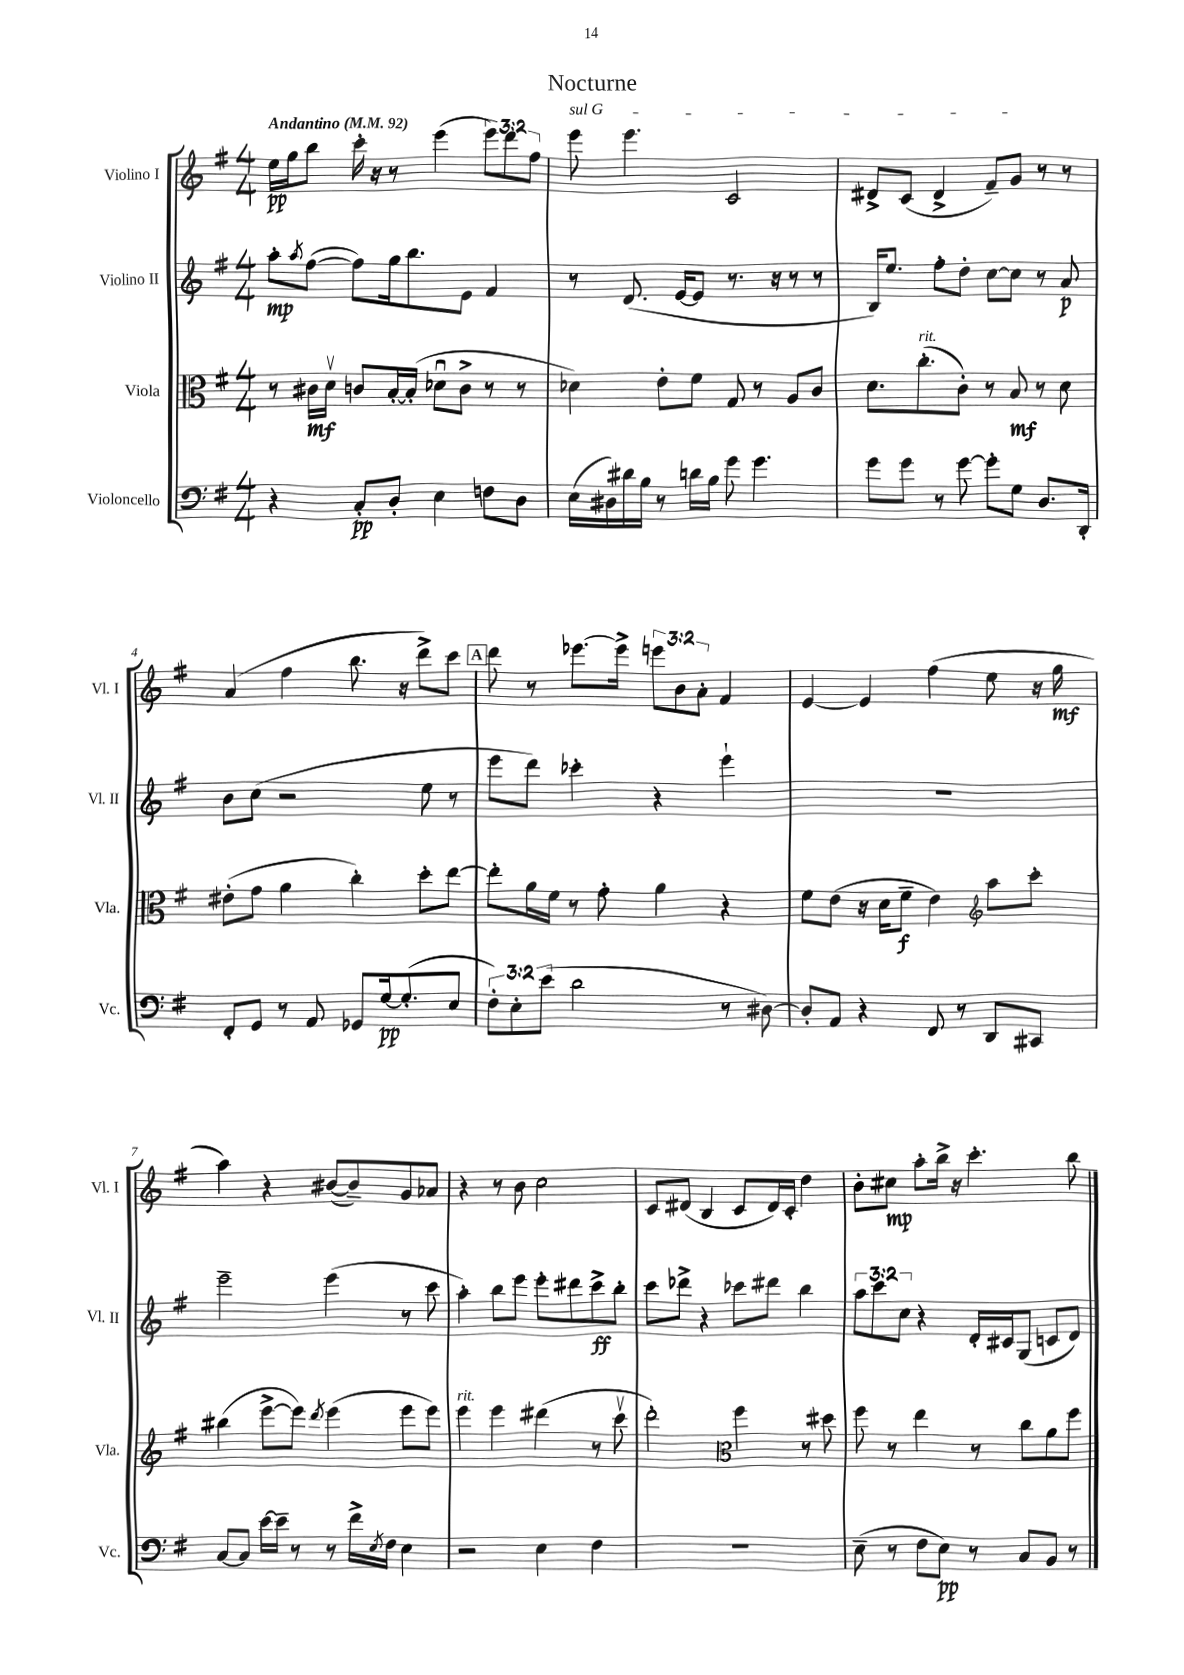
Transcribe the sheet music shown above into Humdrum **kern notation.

**kern	**dynam	**kern	**dynam	**kern	**dynam	**kern	**dynam
*part4	*part4	*part3	*part3	*part2	*part2	*part1	*part1
*staff4	*staff4	*staff3	*staff3	*staff2	*staff2	*staff1	*staff1
*I"Violoncello	*	*I"Viola	*	*I"Violino II	*	*I"Violino I	*
*I'Vc.	*	*I'Vla.	*	*I'Vl. II	*	*I'Vl. I	*
*clefF4	*	*clefC3	*	*clefG2	*	*clefG2	*
*k[f#]	*	*k[f#]	*	*k[f#]	*	*k[f#]	*
*M4/4	*	*M4/4	*	*M4/4	*	*M4/4	*
*MM92	*	*MM92	*	*MM92	*	*MM92	*
=1	=1	=1	=1	=1	=1	=1	=1
!	!	!	!	!	!	!LO:TX:a:B:t=Andantino	!
4r	.	8r	.	8aa'\L	mp	16ee\LL	pp
.	.	.	.	.	.	16gg\J	.
.	.	.	.	8qaa/	.	.	.
.	.	16c#X\LL	mf	([8ff#\J	.	8bb\J	.
.	.	16dv\JJ	.	.	.	.	.
8C'/L	pp	8cn/L	.	8ff#\L])	.	16ccc'\	.
.	.	.	.	.	.	16r	.
8D'/J	.	[16B'/L	.	16gg\k	.	8r	.
.	.	(16B'/JJ]	.	8.bb\	.	.	.
4E\	.	8d-Xu\L	.	.	.	(4eee\	.
.	.	8c^\J	.	8e\J	.	.	.
8Fn\L	.	8r	.	4f#/	.	12eee\L)	.
.	.	.	.	.	.	12ddd\	.
8D\J	.	8r	.	.	.	.	.
.	.	.	.	.	.	12ff#\J	.
=2	=2	=2	=2	=2	=2	=2	=2
!	!	!	!	!	!	!LO:TX:a:i:t=sul G	!
(16E\LL	.	4d-X\)	.	8r	.	8eee\	.
16D#X\)	.	.	.	.	.	.	.
16d#X\	.	.	.	(8.d/	.	4.eee\	.
16B\JJ	.	.	.	.	.	.	.
8r	.	8e'\L	.	.	.	.	.
.	.	.	.	[16e/KL	.	.	.
16dn\LL	.	8f#\J	.	8e/J]	.	.	.
16B\JJ	.	.	.	.	.	.	.
8g\	.	8G/	.	8.r	.	2c/	.
4.g\	.	8r	.	.	.	.	.
.	.	.	.	16r	.	.	.
.	.	8A/L	.	8r	.	.	.
.	.	8c/J	.	8r	.	.	.
=3	=3	=3	=3	=3	=3	=3	=3
8g\L	.	8.d\L	.	16B/KL)	.	8d#X^/L	.
.	.	.	.	8.ee/J	.	.	.
8g\J	.	.	.	.	.	(8c/J	.
!	!	!LO:TX:a:i:t=rit.	!	!	!	!	!
.	.	(8.cc'\	.	.	.	.	.
8r	.	.	.	8ff#'\L	.	4d#^/	.
[8g\	.	8c'\J)	.	8dd'\J	.	.	.
8g'\L]	.	8r	.	[8cc\L	.	8f#~/L)	.
8G\J	.	8B/	mf	8cc\J]	.	8g/J	.
8.D/L	.	8r	.	8r	.	8r	.
.	.	8d\	.	8a/	p	8r	.
16DD'/Jk	.	.	.	.	.	.	.
!!LO:LB:g=z
=4	=4	=4	=4	=4	=4	=4	=4
8FF#'/L	.	(8e#X'\L	.	8b\L	.	(4a/	.
8GG/J	.	8g\J	.	(8cc\J	.	.	.
8r	.	4a\	.	2r	.	4ff#\	.
8AA/	.	.	.	.	.	.	.
8GG-X/L	.	4cc'\)	.	.	.	8.bb\	.
[16G/k	pp	.	.	.	.	.	.
(8.G'/]	.	.	.	.	.	16r	.
.	.	8dd'\L	.	8ee\	.	8ddd^\L)	.
8E/J	.	[8ee\J	.	8r	.	8ccc\J	.
!!LO:REH:place=s1:t=A
=5	=5	=5	=5	=5	=5	=5	=5
12F#'\L)	.	8ee'\L]	.	8eee\L	.	8ddd\	.
12E'\	.	.	.	.	.	.	.
.	.	16a\L	.	8ddd\J)	.	8r	.
(12e\J	.	.	.	.	.	.	.
.	.	16f#\JJ	.	.	.	.	.
2d\	.	8r	.	4ccc-X'\	.	[8.eee-X\L	.
.	.	8g'\	.	.	.	.	.
.	.	.	.	.	.	16eee-^\Jk]	.
.	.	4a\	.	4r	.	12eeen\L	.
.	.	.	.	.	.	12b\	.
.	.	.	.	.	.	12a'\J	.
8r	.	4r	.	4eee`\	.	4f#/	.
[8D#X\)	.	.	.	.	.	.	.
=6	=6	=6	=6	=6	=6	=6	=6
8D#'/L]	.	8f#\L	.	1r	.	[4e/	.
8AA/J	.	(8e\J	.	.	.	.	.
4r	.	16r	.	.	.	4e/]	.
.	.	16d\KL	.	.	.	.	.
.	.	8f#~\J	f	.	.	.	.
8FF#/	.	4e\)	.	.	.	(4ff#\	.
8r	.	.	.	.	.	.	.
*	*	*clefG2	*	*	*	*	*
8DD/L	.	8aa\L	.	.	.	8ee\	.
8CC#X/J	.	8ccc'\J	.	.	.	16r	.
.	.	.	.	.	.	16gg\	mf
!!LO:LB:g=z
=7	=7	=7	=7	=7	=7	=7	=7
[8C/L	.	(4bb#X\	.	2eee~\	.	4aa\)	.
8C/J]	.	.	.	.	.	.	.
[16e\LL	.	[8eee^\L	.	.	.	4r	.
16e~\JJ]	.	.	.	.	.	.	.
8r	.	8eee\J])	.	.	.	.	.
.	.	8qddd/	.	.	.	.	.
8r	.	(4eee\	.	(4eee\	.	([8b#X/L	.
16f#^\LL	.	.	.	.	.	8b#~/])	.
8qE/	.	.	.	.	.	.	.
16F#\JJ	.	.	.	.	.	.	.
4E\	.	8eee\L	.	8r	.	8g/	.
.	.	8eee\J)	.	8ccc\	.	8a-X/J	.
=8	=8	=8	=8	=8	=8	=8	=8
!	!	!LO:TX:a:i:t=rit.	!	!	!	!	!
2r	.	4eee\	.	4aa'\)	.	4r	.
.	.	4eee\	.	8bb\L	.	8r	.
.	.	.	.	8eee\J	.	8b\	.
4E\	.	(4ddd#X\	.	8eee'\L	.	2cc\	.
.	.	.	.	8ddd#X\	.	.	.
4F#\	.	8r	.	8ccc^\	ff	.	.
.	.	8cccv\	.	8bb'\J	.	.	.
=9	=9	=9	=9	=9	=9	=9	=9
1r	.	2ddd'\)	.	8ccc\L	.	8c/L	.
.	.	.	.	8ddd-X^\J	.	(8d#X/J	.
.	.	.	.	4r	.	4B/	.
*	*	*clefC3	*	*	*	*	*
.	.	4ff#\	.	8ccc-X\L	.	8c/L	.
.	.	.	.	8ddd#X\J	.	16d#/L)	.
.	.	.	.	.	.	16c'/JJ	.
.	.	8r	.	4bb\	.	4dd\	.
.	.	8dd#X\	.	.	.	.	.
=10	=10	=10	=10	=10	=10	=10	=10
(8E~\	.	8ff#\	.	12aa\L	.	8b'\L	.
.	.	.	.	12ccc\	.	.	.
8r	.	8r	.	.	.	8cc#X\J	mp
.	.	.	.	12cc\J	.	.	.
8F#\L	.	4ee\	.	4r	.	8aa'\L	.
8E\J)	pp	.	.	.	.	16bb^\Jk	.
.	.	.	.	.	.	16r	.
8r	.	8r	.	16d'/LL	.	4.ccc'\	.
.	.	.	.	16c#X/J	.	.	.
8C/L	.	8cc\L	.	(8G/J	.	.	.
8BB/J	.	8a\	.	8cn/L	.	.	.
8r	.	8ff#\J	.	8d/J)	.	8bb\	.
==	==	==	==	==	==	==	==
*-	*-	*-	*-	*-	*-	*-	*-
